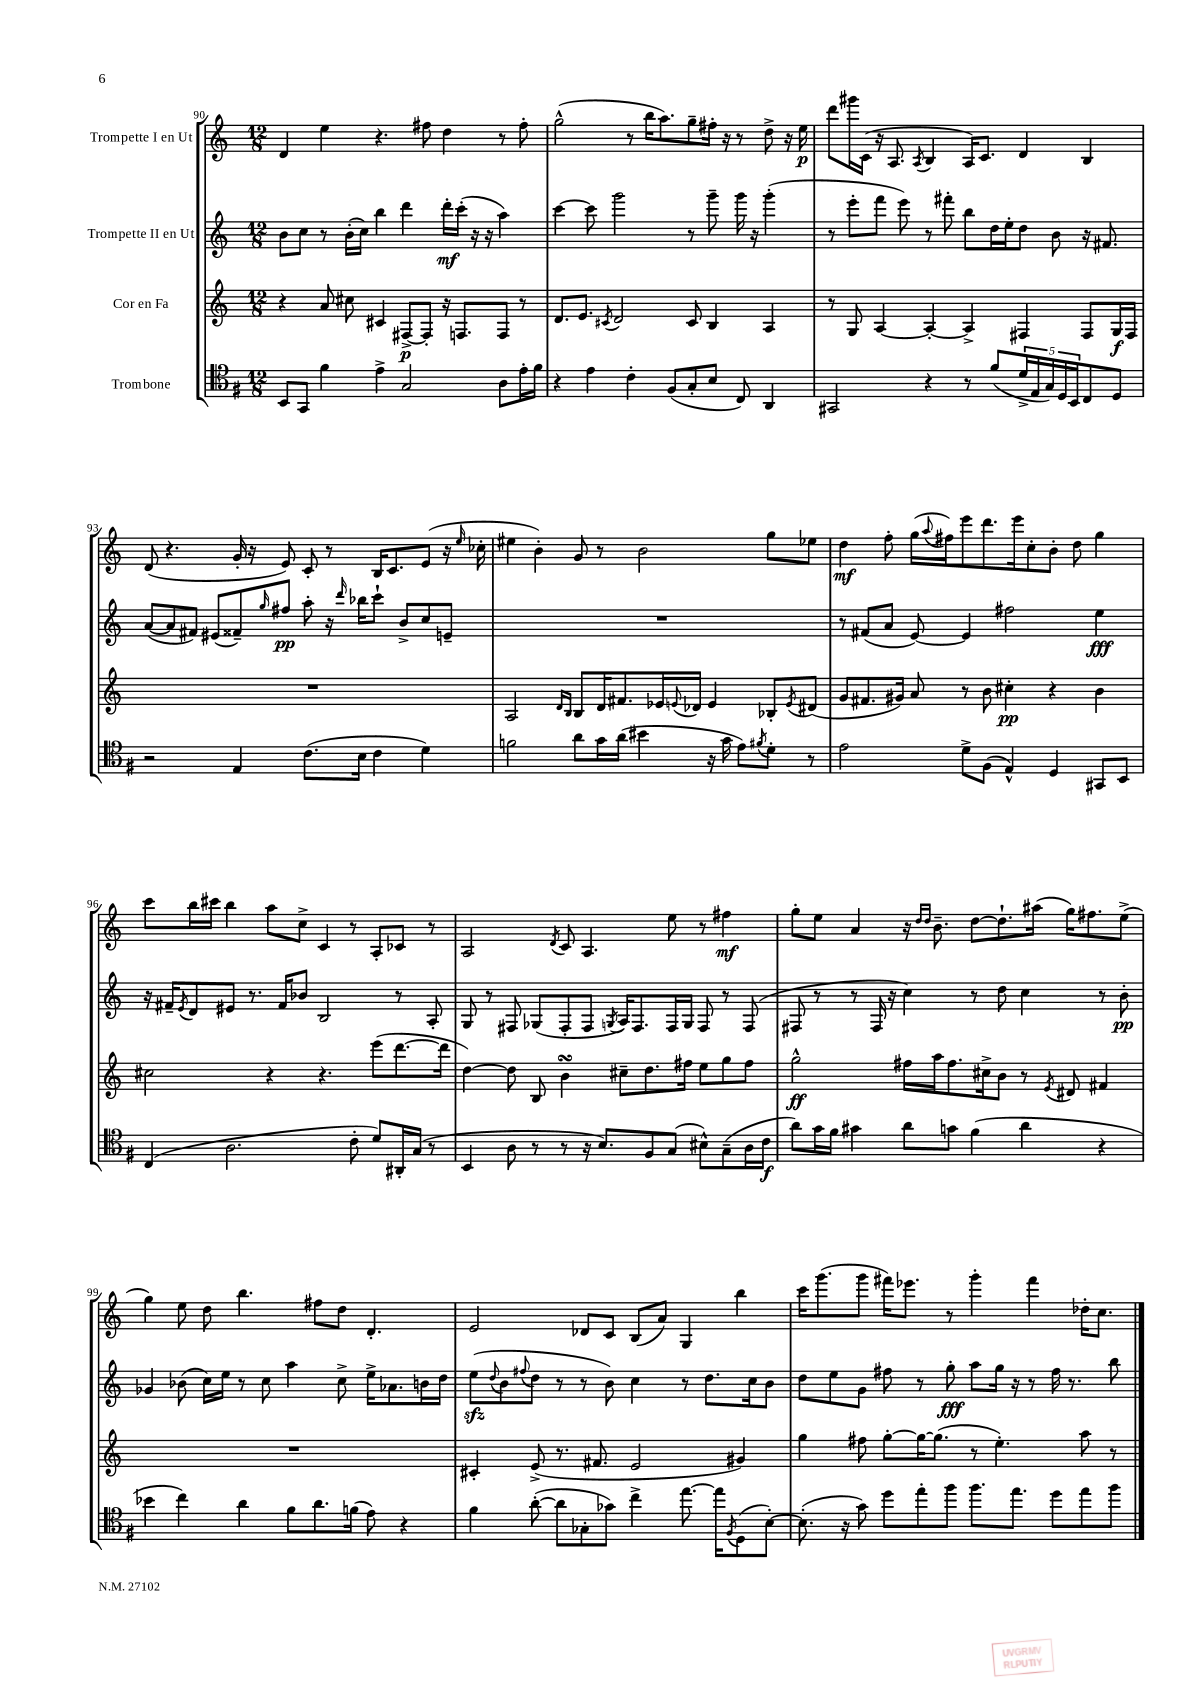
<<
\new StaffGroup <<
\new Staff = "s0" \with { instrumentName = "Trompette I en Ut" } {
    \clef treble \key c \major \numericTimeSignature \time 12/8
    d'4 e''4 r4. fis''8 d''4 r8 fis''8-. |
    g''2-^( r8 b''16 a''8.) g''8-- fis''16-. r16 r8 d''8-> r16 e''16\p |
    d'''8 gis'''16 c'16( r16 a8. \acciaccatura { a8 } b4 a16) c'8. d'4 b4 |
    d'8( r4. g'16-. r16 e'8) c'8-. r8 b16 c'8. e'8( r16 \grace { e''16 } ces''16-. |
    eis''4 b'4-.) g'8 r8 b'2 g''8 ees''8 |
    d''4\mf f''8-. g''16( \appoggiatura { a''8 } fis''16) e'''8 d'''8. e'''16 c''8-. b'8-. d''8 g''4 |
    c'''8 b''16 cis'''16 b''4 a''8 c''8-> c'4 r8 a8-. ces'8 r8 |
    a2 \acciaccatura { d'8 } c'8 a4. e''8 r8 fis''4\mf |
    g''8-. e''8 a'4 r16 \grace { d''16 d''16 } b'8.-- d''8~ d''8.-! ais''16( g''16) fis''8. e''8->( |
    g''4) e''8 d''8 b''4. fis''8 d''8 d'4.-. |
    e'2 des'8 c'8 b8( a'8) g4 b''4 |
    c'''16 g'''8.( g'''8 fis'''16) ees'''8. r8 g'''4-. fis'''4 des''16-. c''8. \bar "|." |
}
\new Staff = "s1" \with { instrumentName = "Trompette II en Ut" } {
    \clef treble \key c \major \numericTimeSignature \time 12/8
    b'8 c''8 r8 b'16-.( c''16) b''4 d'''4 d'''16-.\mf c'''16-.( r16 r16 a''4) |
    c'''4~ c'''8 g'''2 r8 g'''8-- g'''16 r16 g'''4-.( |
    r8 e'''8-. f'''8 e'''8) r8 fis'''8-. b''8 d''16 e''16-. d''8 b'8 r16 fis'8. |
    a'8~( a'8 fis'8) eis'8( fisis'8--) \grace { g''16 } fis''8\pp a''8-. r16 \grace { d'''16 } bes''16 c'''8-! b'8-> c''8 e'8-- |
    R1. |
    r8 fis'8( a'8 e'8~) e'4 fis''2 e''4\fff |
    r16 fis'16-- \acciaccatura { e'8 } d'8 eis'8 r8. fis'16 bes'8 b2 r8 a8-. |
    g8 r8 fis8 ges8( fis8-. fis8 \acciaccatura { g8 } a16) fis8. fis16 g16 fis8 r8 fis8( |
    fis8 r8 r8 fis16 r16 c''4) r8 d''8 c''4 r8 b'8-.\pp |
    ges'4 bes'8( c''16) e''16 r8 c''8 a''4 c''8-> e''16-> aes'8. b'16 d''16 |
    e''8\sfz( \appoggiatura { d''8 } b'8 \appoggiatura { fis''8 } d''8 r8 r8 b'8) c''4 r8 d''8. c''16 b'8 |
    d''8 e''8 g'8 fis''8 r8 g''8-.\fff a''8 g''16 r16 r8 fis''16 r8. b''8 \bar "|." |
}
\new Staff = "s2" \with { instrumentName = "Cor en Fa" } {
    \clef treble \key c \major \numericTimeSignature \time 12/8
    r4 a'8 cis''8 cis'4 fis8~->\p fis8-. r16 f8. f8 r8 |
    d'8. e'8. \acciaccatura { cis'8 } d'2 cis'8 b4 a4 |
    r8 g8 a4~ a4~-. a4-> fis4 fis8 g16\f fis16 |
    R1. |
    a2 \grace { d'16 b16 } b8 d'16 fis'8. ees'16 \appoggiatura { e'8 } des'16 e'4 bes8-. \acciaccatura { e'8 } dis'8( |
    g'8 fis'8. gis'16) a'8 r8 b'8 cis''4-.\pp r4 b'4 |
    cis''2 r4 r4. e'''8( d'''8.~ d'''16 |
    d''4~) d''8 b8 b'4\turn cis''8-- d''8. fis''16 e''8 g''8 fis''8 |
    g''2-^\ff fis''16 a''16 fis''8. cis''16-> b'8 r8 \acciaccatura { e'8 } dis'8 fis'4 |
    R1. |
    cis'4-. e'8->( r8. fis'8. e'2 gis'4) |
    g''4 fis''8 g''8~-. g''16~ g''8.( r8 e''4.-.) a''8 r8 \bar "|." |
}
\new Staff = "s3" \with { instrumentName = "Trombone" } {
    \clef tenor \key g \major \numericTimeSignature \time 12/8
    b,8 g,8 fis'4 e'4-> g2 a8 e'16-. fis'16 |
    r4 e'4 c'4-. fis8( g8-. b8 c8) a,4 |
    gis,2 r4 r8 fis'8( \tuplet 5/4 { d'16-> e16 g16) d16 b,16 } c8 d8 |
    r2 e4 c'8.( b16 c'4 d'4) |
    f'2 a'8 g'16 a'16( bis'4 r16 g'16 e'8) \acciaccatura { fis'8 } d'8-. r8 |
    e'2 d'8-> fis8( e4-^) d4 gis,8 b,8 |
    c4( a2. c'8-. d'8) ais,16-. g16( r8 |
    b,4 a8 r8 r8 r16 b8.) fis8 g8( bis8-^) g8--( a16 c'16\f |
    a'8) g'16 fis'16 gis'4 a'8 g'8 fis'4( a'4 r4 |
    bes'4 c''4) a'4 fis'8 a'8. f'16( e'8) r4 |
    fis'4 a'8~-.( a'8 ges8-. ges'8) c''4-> e''8.~ e''16 \acciaccatura { fis8 } d8( b8~-.) |
    b8.-.( r16 g'8) d''8 e''8-. fis''8 fis''8. e''8. d''8 e''8 fis''8 \bar "|." |
}
>>
>>
\layout { \context { \Score currentBarNumber = #90 } }
